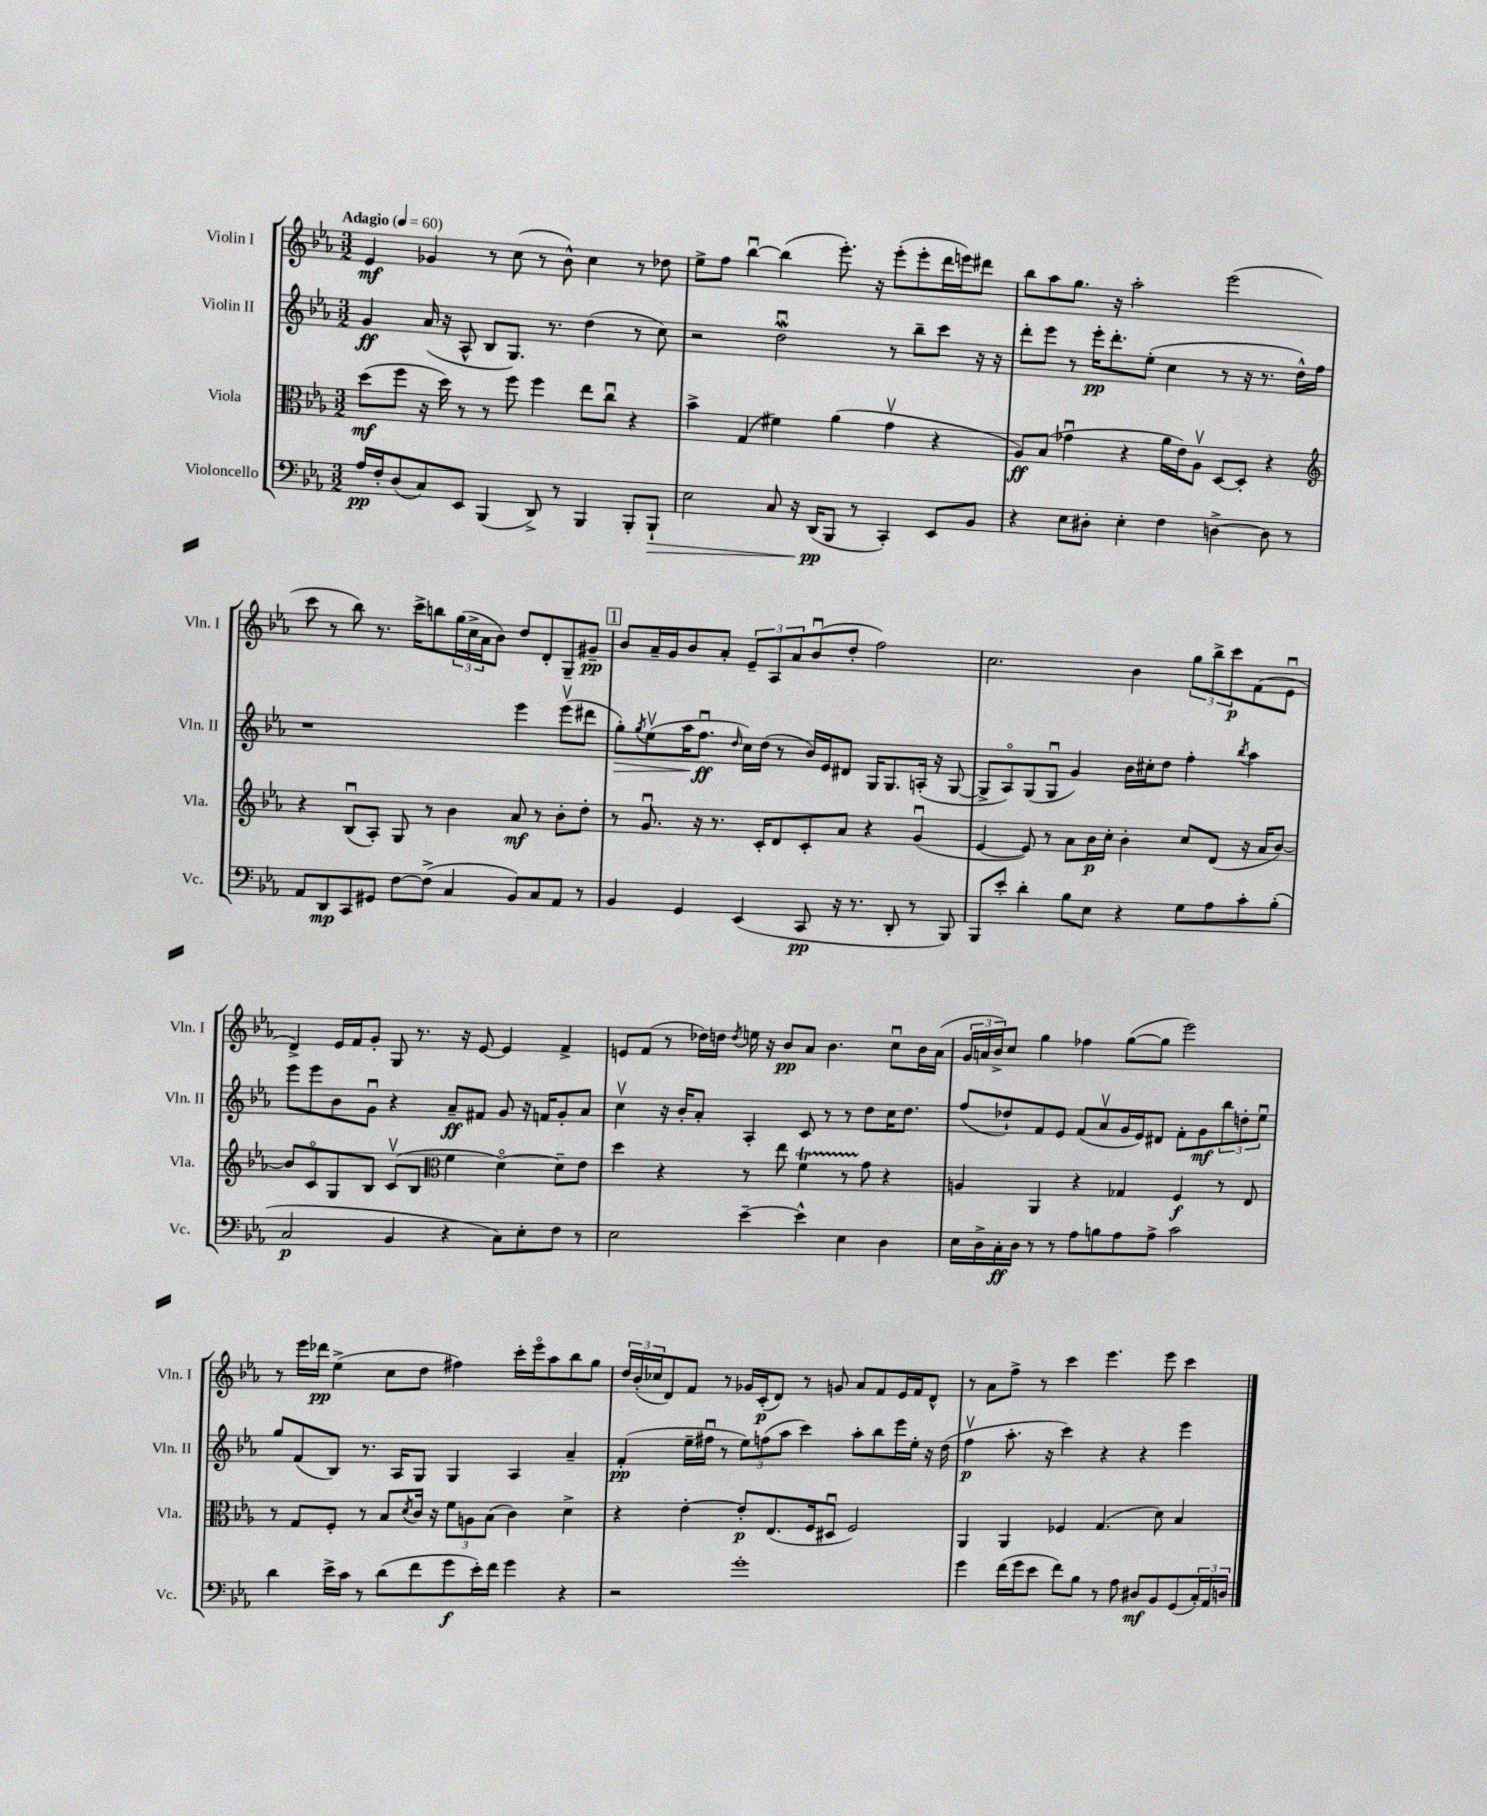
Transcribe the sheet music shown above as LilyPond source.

<<
\new StaffGroup <<
\new Staff = "s0" \with { instrumentName = "Violin I" shortInstrumentName = "Vln. I" } {
    \clef treble \key ees \major \numericTimeSignature \time 3/2 \tempo "Adagio" 4 = 60
    ees'4\mf ges'4 r8 c''8( r8 bes'8-^) c''4 r8 des''8 |
    ees''8-> f''8 bes''4~\downbow bes''4( ees'''8.-.) r16 ees'''8-.( ees'''8-. d'''16 e'''16) dis'''8 |
    bes''8 aes''8 g''8. r16 aes''2-. ees'''2( |
    c'''8 r8 bes''8) r8. c'''16-> b''8 \tuplet 3/2 { g''16( c''16-> aes'16 } bes'8) d''8 d'8-. g8-- gis'8--\pp |
    \mark \markup { \box "1" } bes'8 aes'16-- g'16 bes'8 aes'8-. \tuplet 3/2 { ees'8-- aes8 aes'8 } bes'8\downbow( d''8-. f''2) |
    c''2. bes'4 \tuplet 3/2 { g''8 bes''8-> c'''8\p } f'8( ees'8\downbow |
    d'4->) ees'16 f'16 g'8-. g8 r8. r16 ees'8~ ees'4 f'4-> |
    e'8 f'8( r8 des''16) d''16 \acciaccatura { d''8 } e''16 r16 bes'8\pp aes'8 bes'4. c''8\downbow bes'16 aes'16( |
    \tuplet 3/2 { g'16 a'16 bes'16->) } c''8 g''4 fes''4 g''8~( g''8 ees'''2) |
    r8 ees'''16 des'''16\pp ees''4->( c''8 d''8 fis''4) c'''16-. ees'''16\flageolet aes''8 bes''8 g''8 |
    \tuplet 3/2 { d''16 bes'16-.( ces''16 } d'8) f'8 r8 ges'16 c'16-.\p( d'8) r8 g'8 aes'8 f'8 ees'16 f'16 d'8-^ |
    r8 aes'8 f''8-> r8 c'''4 ees'''4. ees'''8 c'''4 \bar "|." |
}
\new Staff = "s1" \with { instrumentName = "Violin II" shortInstrumentName = "Vln. II" } {
    \clef treble \key ees \major \numericTimeSignature \time 3/2
    g'4\ff aes'16( r16 aes8-^ bes8 g8.) r8. d''4( r8 c''8) |
    r2 d''2\downbow\mordent r8 bes''8-- c'''8 r16 r16 |
    d'''8-. ees'''8 r8 ees'''16-.\pp d'''8.-. ees''8-.( c''4 r8 r16 r8. d''16-^) f''16 |
    r1 ees'''4 ees'''8\upbow( dis'''8 |
    \mark \markup { \box "1" } g''8-.\>) \acciaccatura { g''8 } ees''8\upbow( aes''16\! f''8.\downbow\ff \grace { d''16 } c''16) d''16( r8 bes'16) ees'16 dis'8 g16 g8. a16-.( r16 g8~ |
    g8-> aes8\flageolet) g8( g8\downbow g'4) bes'16 cis''16-. d''8 f''4-. \acciaccatura { bes''8 } aes''4 |
    ees'''8 ees'''8 bes'8 g'8\downbow r4 aes'8--\ff fis'8 g'8 r16 f'16 g'8-. aes'8 |
    c''4\upbow r16 bes'16-. aes'8-. aes4-. c'8 r8 r8 d''8 c''16 d''8. |
    f''8( des''8-!) f'8 ees'8 f'8( aes'8\upbow g'16 ees'16) dis'8 f'8-. g'8\mf \tuplet 3/2 { bes''8 d''8-. ees''8\downbow } |
    g''8 f'8( bes8) r8. aes16 g8 g4 aes4 aes'4-- |
    f'4-.\pp( ees''16-- fis''16\downbow r8 \tuplet 3/2 { ees''8) f''8( aes''8 } c'''4) aes''8-. bes''8 ees'''16 ees''16-. r16 d''16( |
    f''4\upbow\p aes''8.-. r16 c'''4) r4 r4 ees'''4 \bar "|." |
}
\new Staff = "s2" \with { instrumentName = "Viola" shortInstrumentName = "Vla." } {
    \clef alto \key ees \major \numericTimeSignature \time 3/2
    d''8\mf( f''8 r16 d''16) r8 r8 f''8 f''4 ees''8 c''8\downbow r4 |
    bes'4-> g4( fis'4) aes'4( g'4\upbow r4 |
    aes8\ff) bes8( ges'4\downbow r4 aes'16 ees'16) aes8\upbow d8~ d8-. r4 |
    \clef treble r4 bes8\downbow( aes8-.) g8 r8 bes'4 aes'8\mf r8 bes'8-. d''8-. |
    \mark \markup { \box "1" } r8 g'8.\downbow r16 r8. c'16-. d'8 c'8-. aes'8 r4 g'4\downbow( |
    ees'4~ ees'8) r8 aes'8 bes'16\p c''16-. bes'4-. c''8 d'8( r16 aes'16 bes'8~) |
    bes'8 c'8\flageolet g8 bes8 c'8\upbow( bes8 \clef alto f'4 d'4~\flageolet) d'8-- ees'8 |
    d''4 r4 r8 ees''8 f'4\startTrillSpan r8 g'8\stopTrillSpan r4 |
    a4 aes,4 r4 ges4 f4\f r8 ees8 |
    r8 g8 f8-. r8 bes8 \acciaccatura { d'8 } c'16 r16 \tuplet 3/2 { f'8 a8 bes8( } c'4) d'4-> |
    r4 ees'4~-. ees'8-.\p ees8.( f16 dis8\downbow f2) |
    aes,4 aes,4 fes4 g4.( d'8) bes4 \bar "|." |
}
\new Staff = "s3" \with { instrumentName = "Violoncello" shortInstrumentName = "Vc." } {
    \clef bass \key ees \major \numericTimeSignature \time 3/2
    aes16\pp f16-. d8( c8) ees,8 bes,,4( d,8->) r8 bes,,4 bes,,8-. bes,,8-!\> |
    ees2 c8 r16 d,16\pp\!( bes,,8 r8 c,4-.) ees,8 bes,8 |
    r4 ees8 dis8-. ees4-. f4 d4~-> d8 r8 |
    aes,8 d,8\mp c,8 gis,8 f8~ f8->( c4 bes,8) c8 aes,8 r8 |
    \mark \markup { \box "1" } bes,4 g,4 ees,4( c,8\pp r16 r8. d,8-. r8 bes,,8) |
    bes,,8 ees'8-. d'4-. bes8 ees8 r4 g8 aes8 c'8-. bes8-.( |
    c2\p bes,4 r4 c8) ees8-. f8 r8 |
    ees2 ees'4~-- ees'4-^ ees4 d4 |
    ees16 d16-> c16-.\ff d16 r8 r8 aes8 b8 aes8 aes8-> c'2 |
    d'4 ees'16-> c'16 r8 d'8( f'8 g'8\f ees'16-.) f'16 g'4 r4 |
    r2 g'1-. |
    g'4 f'16( g'16 ees'8 f'8) bes8 r8 aes8 dis8\mf bes,8 g,8( \tuplet 3/2 { c16-.) aes,16 d16 } \bar "|." |
}
>>
>>
\layout { \context { \Score \remove "Bar_number_engraver" } }
